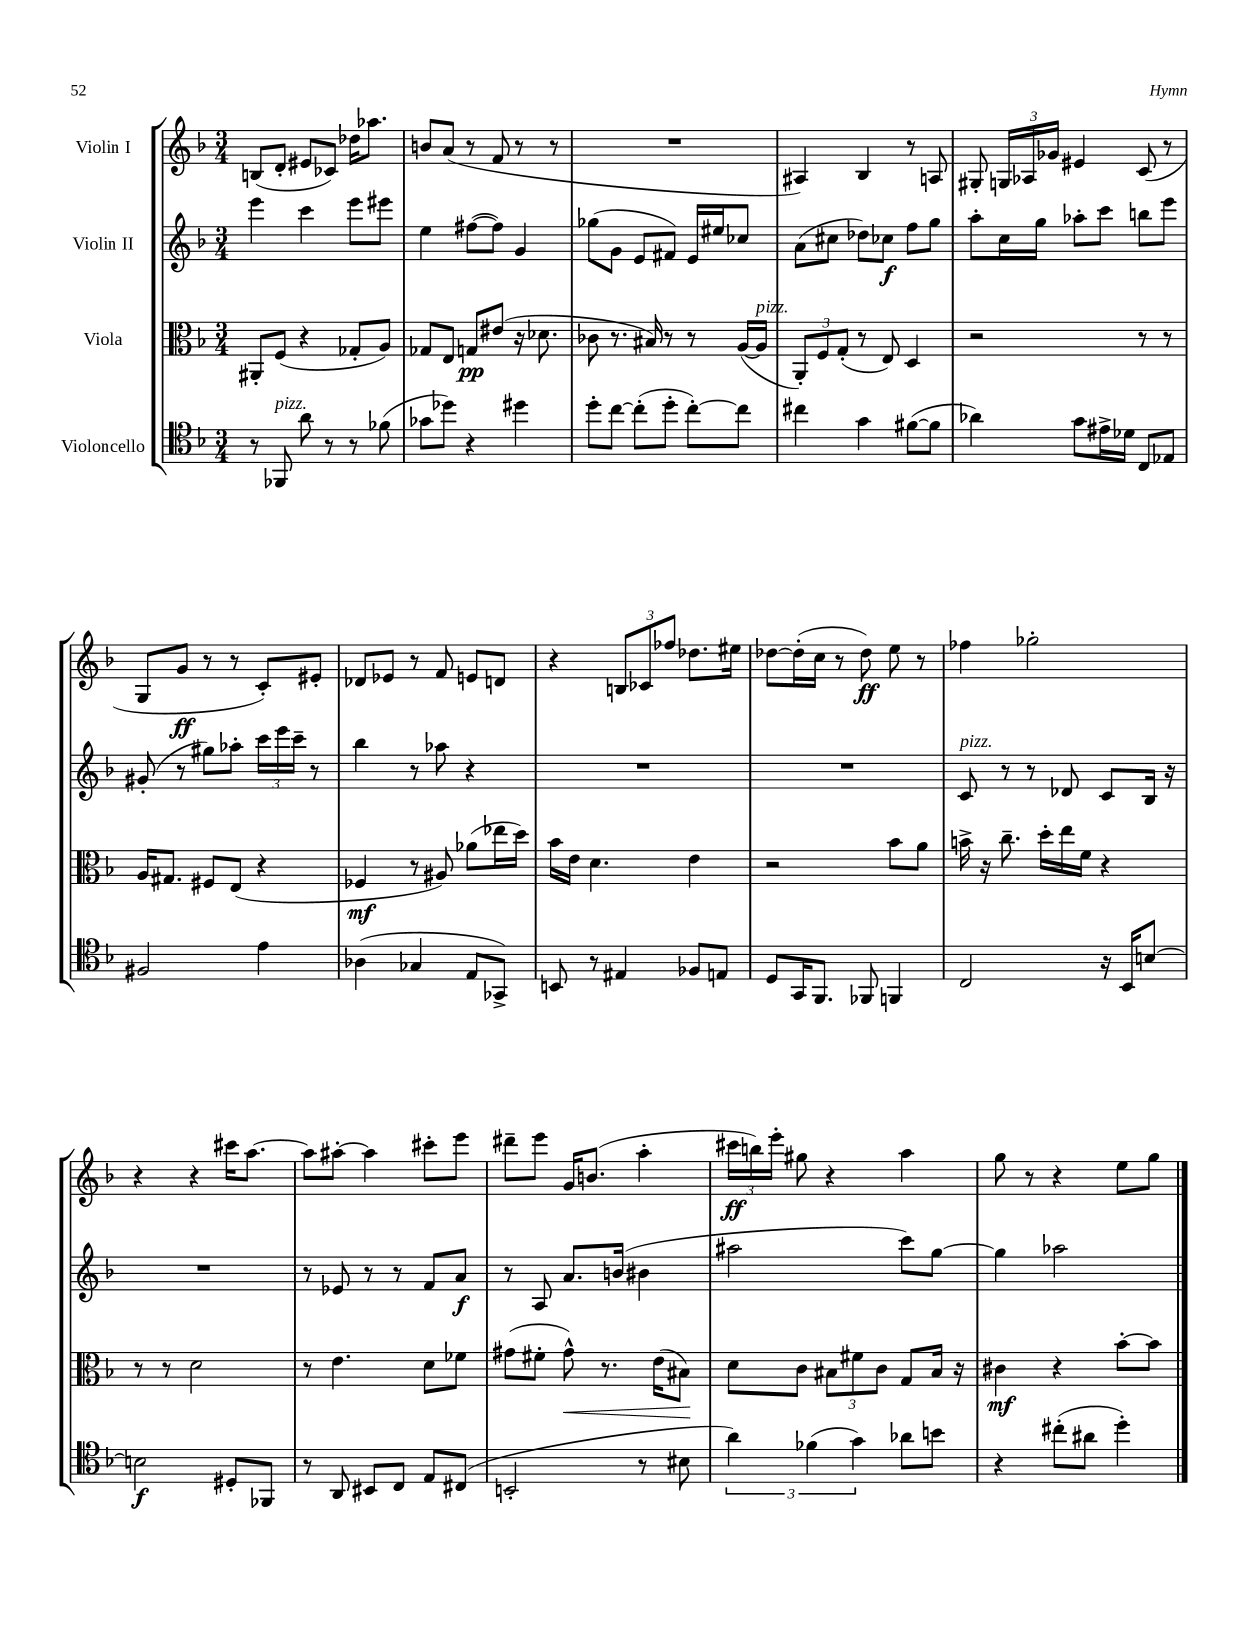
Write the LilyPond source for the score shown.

<<
\new StaffGroup <<
\new Staff = "s0" \with { instrumentName = "Violin I" } {
    \clef treble \key f \major \numericTimeSignature \time 3/4
    \autoBeamOff b8[( d'8]-. eis'8[ ces'8]) des''16[ aes''8.] |
    b'8[ a'8]( r8 f'8 r8 r8 |
    R2. |
    ais4) bes4 r8 a8 |
    gis8-. \tuplet 3/2 { g16[ aes16 ges'16] } eis'4 c'8( r8 |
    g8[ g'8]\ff r8 r8 c'8[-.) eis'8]-. |
    des'8[ ees'8] r8 f'8 e'8[ d'8] |
    r4 \tuplet 3/2 { b8[ ces'8 fes''8] } des''8.[ eis''16] |
    des''8[~ des''16-.( c''16] r8 des''8\ff) e''8 r8 |
    fes''4 ges''2-. |
    r4 r4 cis'''16[ a''8.]~ |
    a''8[ ais''8]~-. ais''4 cis'''8[-. e'''8] |
    dis'''8[-- e'''8] g'16[ b'8.]( a''4-. |
    \tuplet 3/2 { cis'''16[\ff b''16) e'''16]-. } gis''8 r4 a''4 |
    g''8 r8 r4 e''8[ g''8] \bar "|." |
}
\new Staff = "s1" \with { instrumentName = "Violin II" } {
    \clef treble \key f \major \numericTimeSignature \time 3/4
    \autoBeamOff e'''4 c'''4 e'''8[ eis'''8] |
    e''4 fis''8[~( fis''8]) g'4 |
    ges''8[( g'8] e'8[ fis'8]) e'16[ eis''16 ces''8] |
    a'8[( cis''8] des''8[) ces''8]\f f''8[ g''8] |
    a''8[-. c''16 g''16] aes''8[-. c'''8] b''8[ e'''8] |
    gis'8-.( r8 gis''8[) aes''8]-. \tuplet 3/2 { c'''16[ e'''16 c'''16]-- } r8 |
    bes''4 r8 aes''8 r4 |
    R2. |
    R2. |
    c'8^\markup { \italic "pizz." } r8 r8 des'8 c'8[ bes16] r16 |
    R2. |
    r8 ees'8 r8 r8 f'8[ a'8]\f |
    r8 a8 a'8.[ b'16]( bis'4 |
    ais''2 c'''8[) g''8]~ |
    g''4 aes''2 \bar "|." |
}
\new Staff = "s2" \with { instrumentName = "Viola" } {
    \clef alto \key f \major \numericTimeSignature \time 3/4
    \autoBeamOff ais,8[-. f8]( r4 ges8[-. a8]) |
    ges8[ e8] g8[\pp eis'8]( r16 des'8. |
    ces'8 r8. bis16) r8 r8 a16[~( a16]^\markup { \italic "pizz." } |
    \tuplet 3/2 { a,8[-.) f8 g8]-.( } r8 e8) d4 |
    r2 r8 r8 |
    a16[ gis8.] fis8[ e8]( r4 |
    fes4\mf r8 ais8) aes'8[( ees''16 d''16]) |
    bes'16[ e'16] d'4. e'4 |
    r2 bes'8[ a'8] |
    b'16-> r16 c''8.-- d''16[-. e''16 f'16] r4 |
    r8 r8 d'2 |
    r8 e'4. d'8[ fes'8] |
    gis'8[( fis'8]-. gis'8-^\<) r8. e'16[( bis8]\!) |
    d'8[ c'8] \tuplet 3/2 { bis8[ fis'8 c'8] } g8[ bis16] r16 |
    cis'4\mf r4 bes'8[~-. bes'8] \bar "|." |
}
\new Staff = "s3" \with { instrumentName = "Violoncello" } {
    \clef tenor \key f \major \numericTimeSignature \time 3/4
    \autoBeamOff r8 fes,8^\markup { \italic "pizz." } a'8 r8 r8 fes'8( |
    ges'8[ des''8]) r4 dis''4 |
    d''8[-. c''8]~ c''8[-.( d''8]-. c''8[~-.) c''8] |
    cis''4 g'4 fis'8[~( fis'8] |
    aes'4) g'8[ eis'16-> des'16] c8[ ees8] |
    fis2 e'4 |
    aes4( ges4 e8[ ges,8]->) |
    b,8 r8 eis4 fes8[ e8] |
    d8[ g,16 f,8.] fes,8 f,4 |
    c2 r16 bes,16[ b8]~ |
    b2\f dis8[-. fes,8] |
    r8 a,8 bis,8[ c8] e8[ cis8]( |
    b,2-. r8 bis8 |
    \tuplet 3/2 { a'4) fes'4( g'4) } aes'8[ b'8] |
    r4 cis''8[-.( ais'8] d''4-.) \bar "|." |
}
>>
>>
\layout { \context { \Score \remove "Bar_number_engraver" } }
